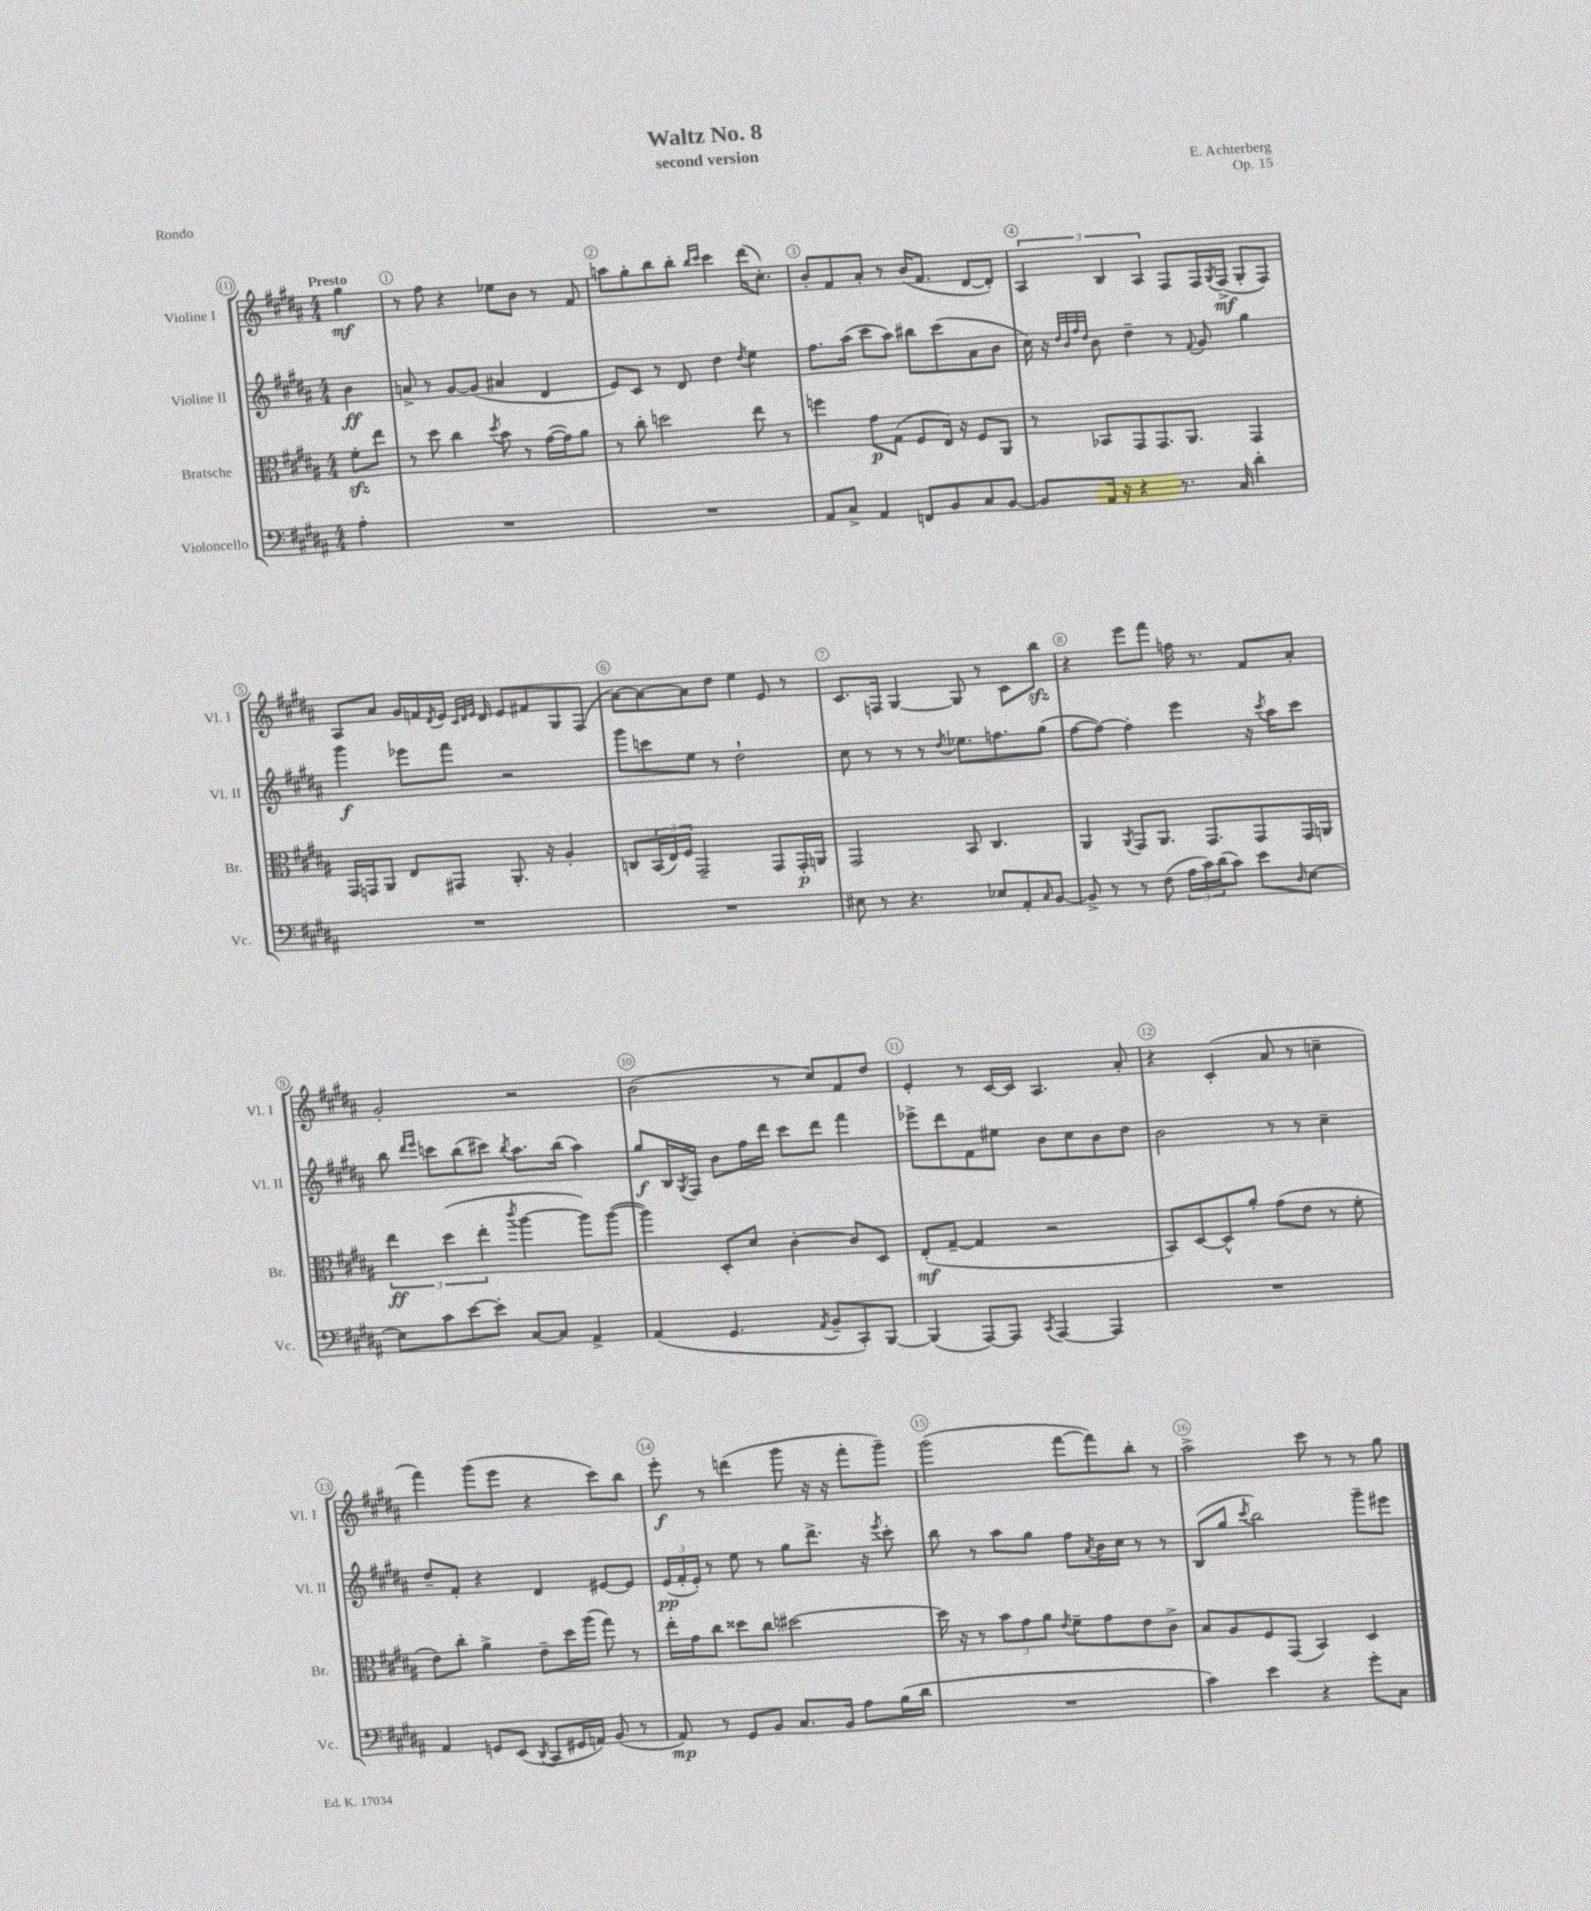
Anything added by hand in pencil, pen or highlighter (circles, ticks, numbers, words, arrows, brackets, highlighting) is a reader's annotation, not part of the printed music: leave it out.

**kern	**kern	**kern	**kern
*staff4	*staff3	*staff2	*staff1
*clefF4	*clefC3	*clefG2	*clefG2
*k[f#c#g#d#a#]	*k[f#c#g#d#a#]	*k[f#c#g#d#a#]	*k[f#c#g#d#a#]
*M4/4	*M4/4	*M4/4	*M4/4
4A#'	8f#'	4b	4gg#
.	8ee	.	.
=	=	=	=
1r	8r	8a^	8r
.	8dd#	8r	8ff#
.	4cc#	[8g#	4r
.	.	(8g#]	.
.	8qdd#	.	.
.	8b	4a#	8ee-
.	8r	.	8b
.	([16g#	4d#	8r
.	16g#])	.	.
.	8a#	.	8f#
=	=	=	=
1r	8r	8e)	8aa
.	8cc#'	8c#	8gg#'
.	2dd	8r	8bb
.	.	8d#	8bb'
.	.	.	16qqbb
.	.	.	16qqccc#
.	.	4dd#	4ccc#
.	.	8qdd#	.
.	8ee	4ee	(16ddd#
.	.	.	8.cc#')
.	8r	.	.
=	=	=	=
8AA#	4ff	8.ff#	8b'
8C#^	.	.	8f#
.	.	(16aa#	.
4AA#	8g#	8ccc#	8a#'
.	(8G#	8aa#)	8r
8FF	8F#	8bb#	(16b
.	.	.	8.f#
8BB	16E)	(8ccc#	.
.	16r	.	.
8C#	8F#	8a#	[8d#
[8BB	8AA#	8b	8d#'])
=	=	=	=
8BB]	8r	16cc#)	6A#
.	.	16r	.
.	.	32qqdd#	.
.	.	32qqb	.
.	.	32qqff#	.
.	.	32qqdd#	.
16AA#	8BB-	8b	.
.	.	.	6B
16r	.	.	.
4r	8GG#	4dd#~	.
.	.	.	6A#
.	8.GG#	.	.
8.r	.	8r	8F#
.	8.AA#	.	.
.	.	8qqf#	.
.	.	8g#	16F#
.	.	.	8qG#
16C#	.	.	(16F#^
4d#'	4GG#	4gg#	8G#'
.	.	.	8F#)
=	=	=	=
1r	16GG#	4ggg#	8A#
.	16GG	.	.
.	8AA#	.	8a#
.	8E	8eee-	16g#
.	.	.	16f
.	.	.	8qd#
.	8GG#	8fff#	16e
.	.	.	32qqc#
.	.	.	32qqd#
.	.	.	32qqe
.	.	.	16d#
.	8.AA#'	2r	8e
.	.	.	8f#
.	16r	.	.
.	4A#'	.	8G#
.	.	.	(8F#
=	=	=	=
1r	8C	8ggg#	[8a#)
.	(24BB	8ccc	8a#_
.	24E)	.	.
.	24F#	.	.
.	2GG#~	8ee	8a#]
.	.	8r	8dd#
.	.	2dd#`	4ee
.	8GG#	.	8e
.	16GG#'	.	8r
.	16AA	.	.
=	=	=	=
8E#	2GG#	8cc#	8.c#
8r	.	8r	.
.	.	.	16F
4.r	.	8r	[4G#
.	.	8r	.
.	.	8qdd#	.
.	8BB	8.ee-	8G#]
8E-	4.C#	.	8r
.	.	8.ff	.
8AA#'	.	.	8c#
16qqC#	.	.	.
[8BB	.	(8gg#	8bb
=	=	=	=
8BB^]	4AA#	[8ff#	4r
8r	.	8ff#_)	.
.	8qAA#	.	.
8r	8GG#	4ff#']	8eee
(8F#	8.AA#	.	8fff#
24A#	.	4eee	16ff
24c#)	.	.	.
.	8.GG#	.	8.r
(24d#	.	.	.
8c#)	.	.	.
8e	8GG#	16r	8f#
.	.	8qccc#	.
.	.	16aa#	.
16qqD#	.	.	.
[8E	16GG#	8ccc#	8a#'
.	16AA	.	.
=	=	=	=
8E]	6ee	8bb	2g#'
.	.	16qqddd#	.
.	.	16qqeee	.
8c#	.	8ccc	.
.	(6dd#	.	.
[8e	.	(8bb	.
.	6ee'	.	.
8e']	.	8ccc#)	.
.	8qccc#	8qbb	.
[8C#	[4aa#	8.aa#	2r
8C#]	.	.	.
.	.	(16bb	.
4AA#^	8aa#])	4aa#)	.
.	([8aa#	.	.
=	=	=	=
(4AA#	4aa#])	8gg#	(2b
.	.	16B	.
.	.	8qG#	.
.	.	16F#	.
4.GG#	8D#'	8b	.
.	8d#	16ff#	.
.	.	16ddd#	.
.	[4c#'	8ccc#	8r
8qAA#	.	.	.
8BB~	.	8ddd#	8cc#)
8CC#')	8c#]	4fff#	8f#
[8BBB	8D#	.	8dd#
=	=	=	=
(4BBB]	(8E'	8eee-^	4e'
.	[8G#~	8ddd#	.
[8AAA#)	4G#]	8f#	8r
8AAA#]	.	8ee#	[16c#
.	.	.	16c#]
8qCC#	.	.	.
[4AAA#	2r	8b	4.A#
.	.	8cc#	.
4AAA#]	.	8b	.
.	.	8dd#	8a#'
=	=	=	=
1r	8BB)	2b	4r
.	[8D#	.	.
.	8D#^^]	.	(4c#'
.	8a#'	.	.
.	(8g#	8r	8a#
.	8e	8r	8r
.	8r	4cc#~	4cc~
.	8f#'	.	.
=	=	=	=
4AA#	8e)	8dd#~	4fff#)
.	8cc#'	8f#'	.
8GG	4a#^	4r	(8ggg#
(8EE	.	.	8eee
8qDD#	.	.	.
8CC#	8e~	4d#	4r
16GG#	16dd#	.	.
16AA)	(16aa#	.	.
(8BB	8gg#)	[8e#	8ccc#)
8r	8r	8e#]	8bb
=	=	=	=
8AA#)	16ee'	(24e	8eee'
.	.	24f#'	.
.	16g#	.	.
.	.	24e')	.
8r	8cc#	8r	8r
8GG#	8dd##	8ee	(4ddd
8BB	8cc#	8r	.
8.C#	[2dd#	8gg#	8ggg#
.	.	8.ddd#^	16r
16BB	.	.	16r
8A#	.	.	8fff#'
.	.	16r	.
.	.	8qeee	.
(16B	.	8ccc#'	8ggg#~)
16d#	.	.	.
=	=	=	=
1r	16dd#]	8bb	(2ggg#
.	16r	.	.
.	8r	8r	.
.	12b	8aa#	.
.	12g#	.	.
.	.	8gg#	.
.	12a#	.	.
.	8qe	.	.
.	8f#~	8ff#	[8fff#
.	.	8qa#	.
.	8g#	16b	8fff#])
.	.	16cc#	.
.	8e	8r	8bb'
.	8c#^	8r	8r
=	=	=	=
4c#)	8B	(8B	2aa#^
.	8A#	8gg#	.
.	.	8qccc#	.
4e	8F#	2bb)	.
.	(8GG#	.	.
4r	4BB)	.	8ccc#
.	.	.	8r
8g#'	4D#	8ggg#~	8r
8C#	.	8eee#	8gg#
==	==	==	==
*-	*-	*-	*-
